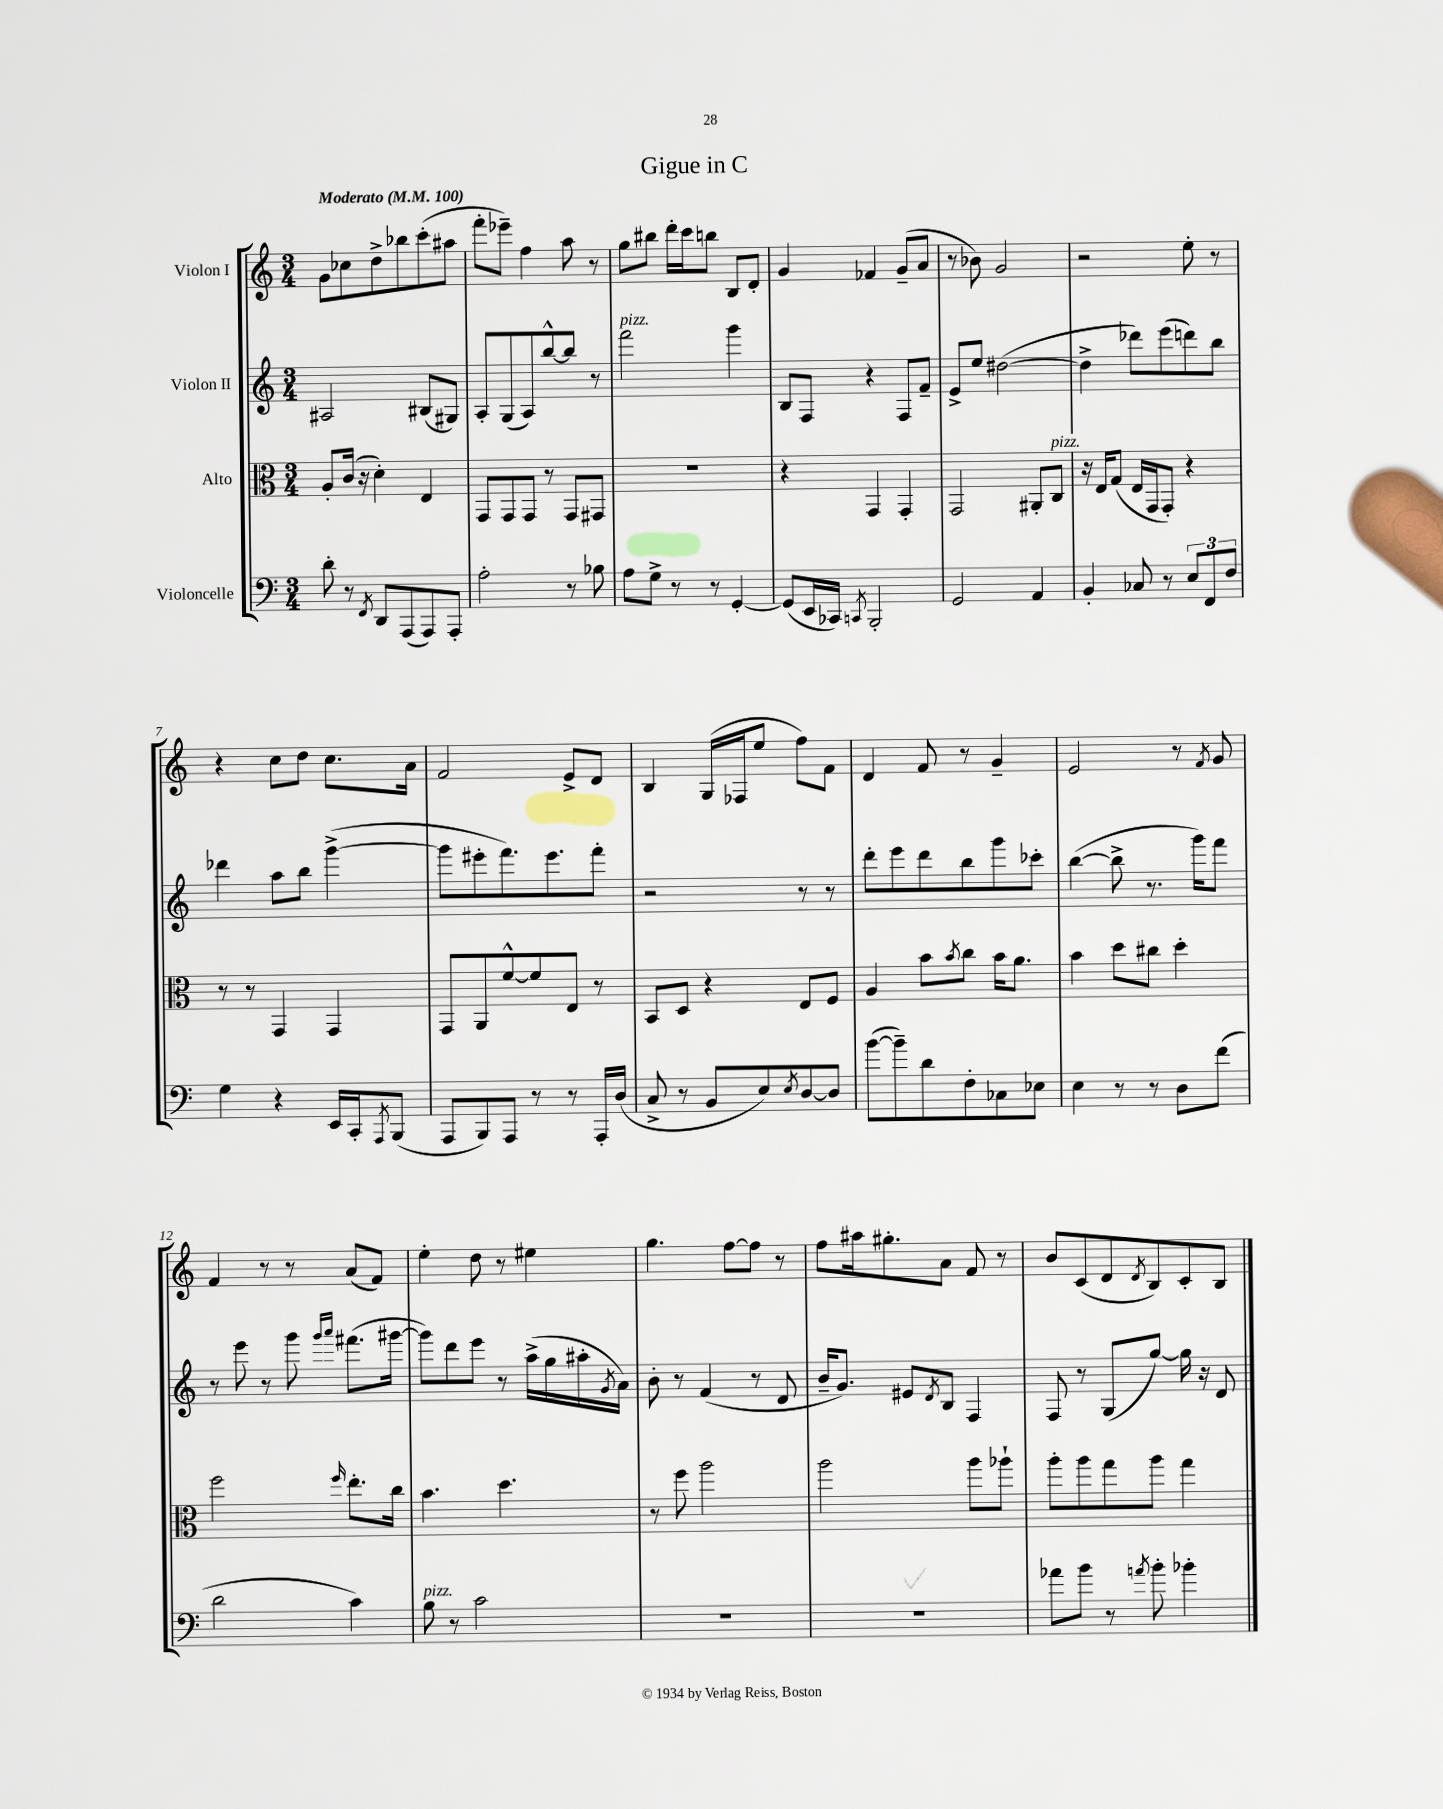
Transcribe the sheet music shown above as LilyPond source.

\header { title = "Gigue in C" }
<<
\new StaffGroup <<
\new Staff = "s0" \with { instrumentName = "Violon I" } {
    \clef treble \key c \major \numericTimeSignature \time 3/4 \tempo "Moderato" 4 = 100
    g'8 ces''8 d''8-> bes''8 c'''8-.( ais''8 |
    f'''8-. ees'''8--) f''4 a''8 r8 |
    g''8 bis''8 d'''16-. c'''16 b''8 b8 d'8-. |
    g'4 fes'4 g'8--( a'8 |
    r8 bes'8) g'2 |
    r2 e''8-. r8 |
    r4 c''8 d''8 c''8. a'16 |
    f'2 e'8-> d'8 |
    b4 g16( fes16 e''8 f''8) f'8 |
    d'4 f'8 r8 g'4-- |
    e'2 r8 \acciaccatura { f'8 } g'8 |
    f'4 r8 r8 a'8( f'8) |
    e''4-. d''8 r8 eis''4 |
    g''4. f''8~ f''8 r8 |
    f''8 ais''16 gis''8.-. a'8 f'8 r8 |
    b'8 c'8( d'8 \acciaccatura { d'8 } b8) c'8-. b8 \bar "|." |
}
\new Staff = "s1" \with { instrumentName = "Violon II" } {
    \clef treble \key c \major \numericTimeSignature \time 3/4
    ais2 bis8( gis8) |
    a8-. g8( a8) b''8~-^ b''8 r8 |
    f'''2^\markup { \italic "pizz." } g'''4 |
    b8 f8 r4 f8 f'8-- |
    e'8-> e''8 dis''2~( |
    dis''4-> des'''8) e'''8( d'''8) b''8 |
    des'''4 a''8 b''8 g'''4~->( |
    g'''8 eis'''8-. f'''8.) eis'''8. f'''8-. |
    r2 r8 r8 |
    d'''8-. e'''8 d'''8 b''8 g'''8 ces'''8-. |
    b''4~( b''8-> r8. g'''16) f'''8 |
    r8 e'''8 r8 g'''8 \grace { g'''16 a'''16 } fis'''8.( gis'''16~ |
    gis'''8) d'''8 e'''8 r8 a''16->( g''16 ais''16-. \acciaccatura { g'8 } a'16) |
    b'8-. r8 f'4( r8 d'8 |
    b'16-- g'8.) eis'8 \acciaccatura { d'8 } b8 f4 |
    f8 r8 g8( g''8~) g''16 r16 d'8 \bar "|." |
}
\new Staff = "s2" \with { instrumentName = "Alto" } {
    \clef alto \key c \major \numericTimeSignature \time 3/4
    a8-. c'16( r16 d'4-.) e4 |
    g,8 g,8 g,8 r8 g,8 gis,8 |
    R2. |
    r4 g,4 g,4-. |
    g,2 ais,8-. c8^\markup { \italic "pizz." } |
    r16 e16 g8( e16 g,16 g,8-.) r4 |
    r8 r8 g,4 g,4 |
    g,8 a,8 f'8~-^ f'8 e8 r8 |
    b,8 d8 r4 e8 f8 |
    a4 b'8 \acciaccatura { b'8 } c''8 b'16 a'8. |
    b'4 d''8 cis''8 d''4-. |
    f''2 \grace { f''16 } e''8.-. c''16 |
    b'4. d''4. |
    r8 f''8 a''2 |
    a''2 a''8 aes''8-! |
    a''8-. a''8 g''8 a''8 g''4 \bar "|." |
}
\new Staff = "s3" \with { instrumentName = "Violoncelle" } {
    \clef bass \key c \major \numericTimeSignature \time 3/4
    d'8-. r8 \acciaccatura { f,8 } d,8 a,,8( a,,8) a,,8-. |
    a2-. r8 bes8 |
    a8 g8-> r8 r8 g,4~-. |
    g,8( e,16 ces,16) \acciaccatura { c,8 } b,,2-. |
    g,2 a,4 |
    b,4-. ces8 r8 \tuplet 3/2 { e8 f,8 f8 } |
    g4 r4 e,16 c,16-. \acciaccatura { a,,8 } b,,8( |
    a,,8 b,,8) a,,8 r8 r8 a,,16-. d16( |
    c8-> r8 b,8 e8) \acciaccatura { e8 } d8~ d8 |
    b'8~( b'8--) d'8 f8-. ces8 ees8 |
    e4 r8 r8 d8 f'8( |
    d'2 c'4) |
    b8^\markup { \italic "pizz." } r8 c'2 |
    R2. |
    R2. |
    aes'8 b'8 r8 \acciaccatura { a'8 } b'8-. bes'4-. \bar "|." |
}
>>
>>
